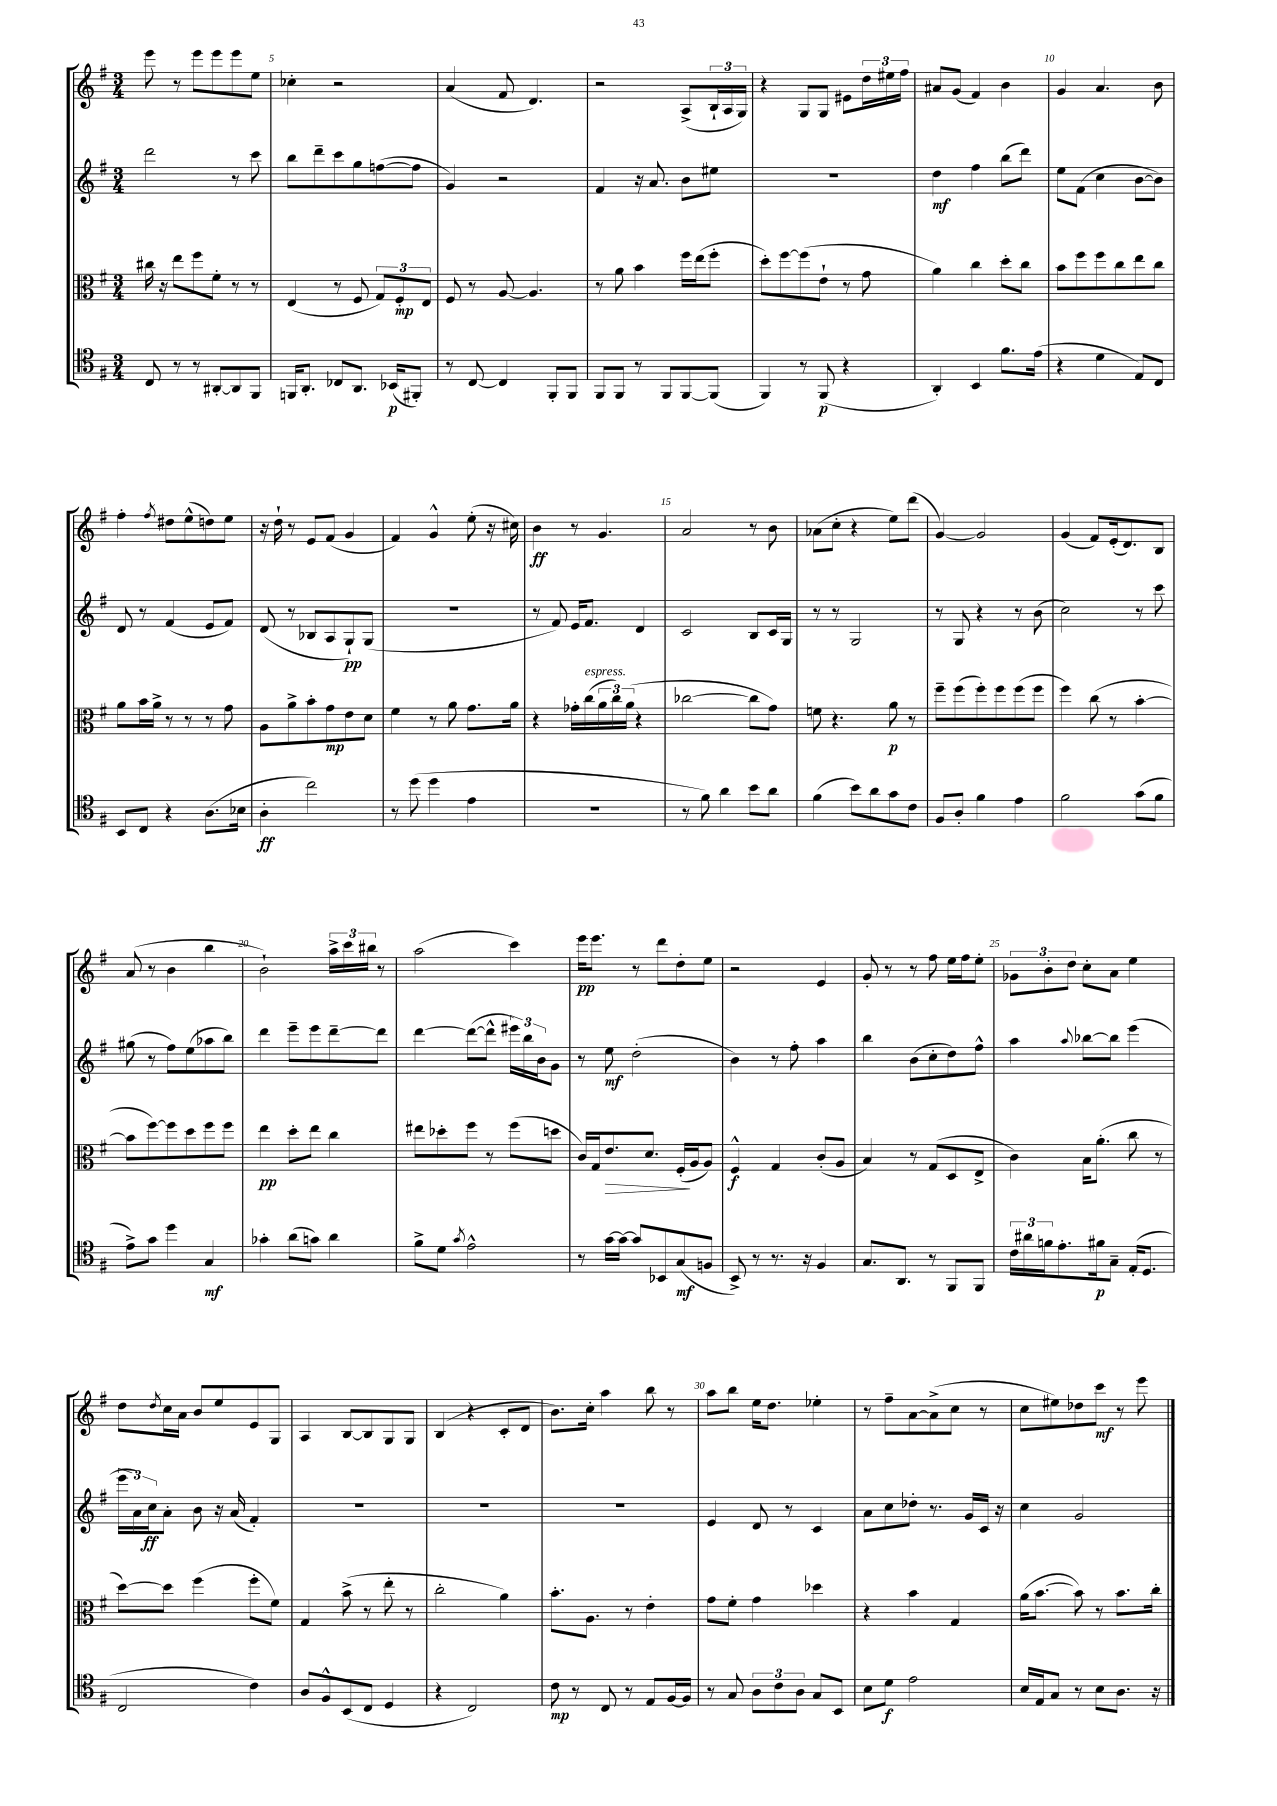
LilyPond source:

<<
\new StaffGroup <<
\new Staff = "s0" {
    \clef treble \key g \major \numericTimeSignature \time 3/4
    e'''8 r8 e'''8 e'''8 e'''8 e''8 |
    ces''4-. r2 |
    a'4( fis'8 d'4.) |
    r2 a8->( \tuplet 3/2 { b16-! a16 g16) } |
    r4 g8 g8 eis'8 \tuplet 3/2 { d''16 eis''16 fis''16 } |
    ais'8 g'8( fis'4) b'4 |
    g'4 a'4. b'8 |
    fis''4-. \acciaccatura { fis''8 } dis''8 e''8-^( d''8) e''8 |
    r16 d''16-! r8 e'8 fis'8( g'4 |
    fis'4) g'4-^ e''8-.( r16 cis''16) |
    b'4\ff r8 g'4. |
    a'2 r8 b'8 |
    aes'8( c''8-. r4 e''8) d'''8( |
    g'4~) g'2 |
    g'4( fis'8) e'16-.( d'8.) b8 |
    a'8( r8 b'4 b''4 |
    b'2-!) \tuplet 3/2 { a''16-> c'''16 bis''16 } r8 |
    a''2( c'''4) |
    e'''16\pp e'''8. r8 d'''8 d''8-. e''8 |
    r2 e'4 |
    g'8-. r8 r8 fis''8 e''16 fis''16 e''8-. |
    \tuplet 3/2 { ges'8 b'8-. d''8 } c''8-. a'8 e''4 |
    d''8 \acciaccatura { d''8 } c''16 a'16 b'8 e''8 e'8 g8 |
    a4 b8~ b8 g8 g8 |
    b4( r4 c'8-. d'8 |
    b'8.) c''16-. a''4 b''8 r8 |
    a''8 b''8 e''16 d''8. ees''4-. |
    r8 fis''8-- a'8~ a'8->( c''8 r8 |
    c''8 eis''8) des''8 c'''8\mf r8 e'''8 \bar "|." |
}
\new Staff = "s1" {
    \clef treble \key g \major \numericTimeSignature \time 3/4
    d'''2 r8 c'''8 |
    b''8 d'''8-- c'''8 g''8 f''8~( f''8 |
    g'4) r2 |
    fis'4 r16 a'8. b'8 eis''8 |
    R2. |
    d''4\mf fis''4 b''8( d'''8) |
    e''8 fis'8( c''4 b'8~ b'8) |
    d'8 r8 fis'4( e'8 fis'8) |
    d'8( r8 bes8 a8 g8-!\pp) g8( |
    R2. |
    r8 fis'8) e'16 fis'8. d'4 |
    c'2 b8 c'16 g16 |
    r8 r8 g2 |
    r8 g8 r4 r8 b'8( |
    c''2) r8 c'''8 |
    gis''8( r8 fis''8) e''8( aes''8 b''8) |
    d'''4 e'''8-- e'''8 d'''8~-- d'''8 |
    d'''4~ d'''8~( d'''8-^ \tuplet 3/2 { eis'''16) b''16 b'16 } g'8 |
    r8 e''8\mf d''2-.( |
    b'4) r8 fis''8-. a''4 |
    b''4 b'8( c''8-. d''8) fis''8-^ |
    a''4 \appoggiatura { a''8 } bes''8~ bes''8 e'''4( |
    \tuplet 3/2 { e'''16 a'16) c''16\ff } a'8-. b'8 r16 a'16( fis'4-.) |
    R2. |
    R2. |
    R2. |
    e'4 d'8 r8 c'4 |
    a'8 c''8 des''8-. r8. g'16 c'16 r16 |
    c''4 g'2 \bar "|." |
}
\new Staff = "s2" {
    \clef alto \key g \major \numericTimeSignature \time 3/4
    cis''16 r16 e''8 fis''8 fis'8-. r8 r8 |
    e4( r8 fis8 \tuplet 3/2 { g8) fis8-.\mp e8 } |
    fis8 r8 a8~ a4. |
    r8 a'8 b'4 fis''16 e''16( fis''8-. |
    d''8-.) fis''8~ fis''8( e'8-! r8 g'8 |
    a'4) c''4 d''8-. c''8 |
    b'8 fis''8 fis''8 c''8 e''8 c''8 |
    a'8 b'16 a'16-> r8 r8 r8 g'8 |
    a8 a'8-> b'8-. g'8\mp e'8 d'8 |
    fis'4 r8 a'8 g'8. a'16 |
    r4 ges'16-. c''16^\markup { \italic "espress." }( \tuplet 3/2 { a'16 c''16) a'16( } r4 |
    ces''2~ ces''8 g'8) |
    f'8 r4. a'8\p r8 |
    fis''8-- fis''8( fis''8-.) fis''8 fis''8( fis''8 |
    fis''4) c''8( r8 b'4~-. |
    b'8 fis''8~) fis''8 d''8 fis''8 fis''8 |
    e''4\pp d''8-. e''8 c''4 |
    eis''8 des''8-. fis''8 r8 fis''8( d''8 |
    c'16) g16 e'8.\> d'8. fis16-.\!( a16 a8) |
    fis4-^\f g4 c'8-.( a8 |
    b4) r8 g8( d8 e8-> |
    c'4) b16 a'8.-.( c''8 r8 |
    d''8~) d''8 fis''4( fis''8-. fis'8) |
    g4 b'8->( r8 e''8-. r8 |
    c''2-. a'4) |
    b'8.-. a8. r8 e'4-. |
    g'8 fis'8-. g'4 des''4 |
    r4 b'4 g4 |
    a'16( b'8.~ b'8) r8 b'8. c''16-. \bar "|." |
}
\new Staff = "s3" {
    \clef tenor \key g \major \numericTimeSignature \time 3/4
    c8 r8 r8 ais,8~-. ais,8 fis,8 |
    f,16 a,8.-. ces8 a,8. bes,16\p( fis,8-.) |
    r8 c8~ c4 fis,8-. fis,8 |
    fis,8 fis,8 r8 fis,8 fis,8~ fis,8( |
    fis,4) r8 fis,8\p( r4 |
    a,4-.) b,4 fis'8. e'16( |
    r4 d'4 e8) c8 |
    b,8 c8 r4 a8.( bes16 |
    a4-.\ff c''2) |
    r8 d''8( d''4 e'4 |
    R2. |
    r8 fis'8) a'4 b'8 a'8 |
    fis'4( b'8) a'8 g'8 c'8 |
    fis8 a8-. fis'4 e'4 |
    fis'2 g'8( fis'8 |
    e'8->) g'8 d''4 g4\mf |
    ges'4-. a'8( g'8) a'4 |
    fis'8-> d'8 \acciaccatura { g'8 } e'2-^ |
    r8 g'16~ g'16~ g'8 bes,8 g8\mf( f8 |
    b,8->) r8 r8. r16 fis4 |
    g8. a,8. r8 fis,8 fis,8 |
    \tuplet 3/2 { c'16 ais'16 f'16 } e'8.-. fis'16\p g8-- e16-.( d8. |
    c2 c'4) |
    a8 fis8-^ b,8( c8 d4 |
    r4 c2) |
    c'8\mp r8 c8 r8 e8 fis16~ fis16 |
    r8 g8 \tuplet 3/2 { a8 c'8 a8 } g8 b,8 |
    b8 d'8\f e'2 |
    b16 e16 g8 r8 b8 a8. r16 \bar "|." |
}
>>
>>
\layout { \context { \Score currentBarNumber = #4 \override BarNumber.break-visibility = ##(#f #t #t) barNumberVisibility = #(every-nth-bar-number-visible 5) } }
